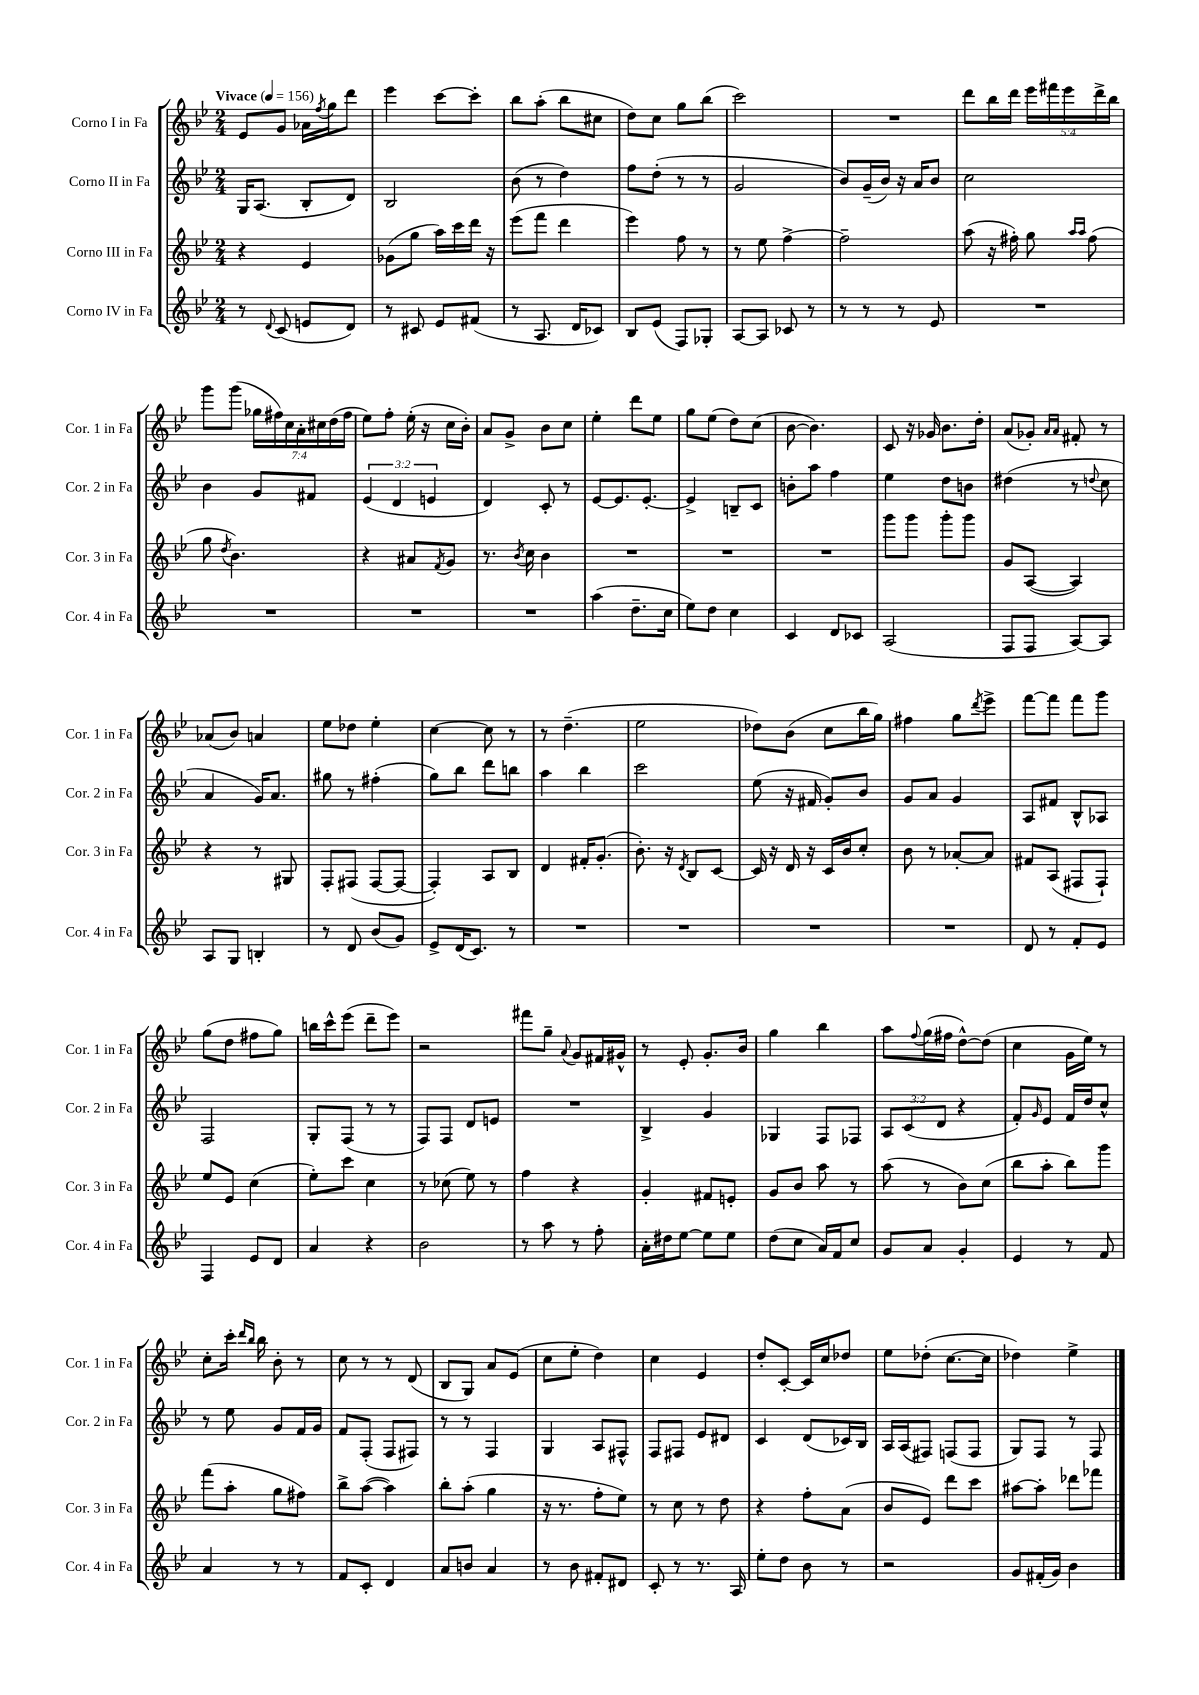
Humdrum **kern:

**kern	**kern	**kern	**kern
*staff4	*staff3	*staff2	*staff1
*clefG2	*clefG2	*clefG2	*clefG2
*k[b-e-]	*k[b-e-]	*k[b-e-]	*k[b-e-]
*M2/4	*M2/4	*M2/4	*M2/4
*MM156	*MM156	*MM156	*MM156
8r	4r	16G	8e-
.	.	(8.A	.
8qqd	.	.	.
(8c	.	.	8g
8e	4e-	8B-'	16a-
.	.	.	8qff
.	.	.	16gg
8d)	.	8d)	8ddd
=	=	=	=
8r	(8g-	2B-	4eee-
8c#	8gg	.	.
8e-	16aa)	.	[8ccc
.	16ccc	.	.
(8f#	16ddd	.	8ccc']
.	16r	.	.
=	=	=	=
8r	(8eee-	(8b-	8bb-
8.A	8fff	8r	(8aa'
.	4ddd	4dd)	8bb-
16d	.	.	.
8c-)	.	.	8cc#
=	=	=	=
8B-	4eee-)	8ff	8dd)
(8e-	.	(8dd'	8cc
8F)	8ff	8r	8gg
8G-'	8r	8r	(8bb-
=	=	=	=
[8A	8r	2g	2ccc)
8A]	8ee-	.	.
8c-	[4ff^	.	.
8r	.	.	.
=	=	=	=
8r	2ff~]	8b-)	2r
8r	.	(16g~	.
.	.	16b-)	.
8r	.	16r	.
.	.	16a	.
8e-	.	8b-	.
=	=	=	=
2r	(8aa	2cc	8ddd
.	16r	.	16bb-
.	16ff#')	.	16ddd
.	8gg	.	20eee-
.	.	.	20fff#
.	.	.	20eee-
.	16qqaa	.	.
.	16qqaa	.	.
.	(8ff#	.	.
.	.	.	20ddd^
.	.	.	20bb-
=	=	=	=
2r	8gg	4b-	8ggg
.	8qdd	.	.
.	4.b-)	.	(8ggg
.	.	8g	28gg-
.	.	.	28ff#)
.	.	.	28cc
.	.	.	28a'
.	.	8f#	.
.	.	.	28cc#
.	.	.	(28dd
.	.	.	28ff#
=	=	=	=
2r	4r	(6e-	8ee-)
.	.	.	8ff'
.	.	6d	.
.	8a#	.	(16ee-'
.	.	.	16r
.	.	6e	.
.	8qf	.	.
.	8g	.	16cc
.	.	.	16b-')
=	=	=	=
2r	8.r	4d)	8a
.	.	.	8g^
.	8qb-	.	.
.	16cc	.	.
.	4b-	8c'	8b-
.	.	8r	8cc
=	=	=	=
(4aa	2r	[8e-	4ee-'
.	.	8.e-]	.
8.dd~	.	.	8ddd
.	.	[8.e-'	.
.	.	.	8ee-
16cc	.	.	.
=	=	=	=
8ee-)	2r	4e-^]	8gg
8dd	.	.	(8ee-
4cc	.	8B~	8dd)
.	.	8c	(8cc
=	=	=	=
4c	2r	8b'	[8b-
.	.	8aa	4.b-])
8d	.	4ff	.
8c-	.	.	.
=	=	=	=
(2A	8ggg	4ee-	8c
.	8ggg	.	16r
.	.	.	16g-
.	8ggg'	8dd	8.b-
.	8ggg	8b	.
.	.	.	16dd'
=	=	=	=
8F	8g	(4dd#	(8a
8F	([8A	.	8g-')
.	.	.	16qqa
.	.	.	16qqa
[8A)	4A])	8r	8f#'
.	.	8qqdd	.
8A]	.	8cc	8r
=	=	=	=
8A	4r	4a	(8a-
8G	.	.	8b-)
4B'	8r	16g)	4a
.	.	8.a	.
.	8G#	.	.
=	=	=	=
8r	8F'	8gg#	8ee-
8d	(8F#	8r	8dd-
(8b-	[8F#	(4ff#'	4ee-'
8g)	8F#_	.	.
=	=	=	=
8e-^	4F#'])	8gg)	[4cc
(16d	.	8bb-	.
8.c)	.	.	.
.	8A	8ddd	8cc]
8r	8B-	8bb	8r
=	=	=	=
2r	4d	4aa	8r
.	.	.	(4.dd~
.	16f#'	4bb-	.
.	(8.g'	.	.
=	=	=	=
2r	8.b-')	2ccc	2ee-
.	16r	.	.
.	8qd	.	.
.	8B-	.	.
.	[8c	.	.
=	=	=	=
2r	16c]	(8ee-	8dd-)
.	16r	.	.
.	16d	16r	(8b-
.	16r	16f#	.
.	16c	8g')	8cc
.	16b-	.	.
.	8cc'	8b-	16bb-
.	.	.	16gg)
=	=	=	=
2r	8b-	8g	4ff#
.	8r	8a	.
.	[8a-'	4g	8gg
.	.	.	8qddd
.	8a-]	.	8eee-^
=	=	=	=
8d	8f#	8A	[8fff
8r	(8A	8f#	8fff]
8f'	8F#	8B-^^	8fff
8e-	8F#`)	8A-	8ggg
=	=	=	=
4F	8ee-	2F	(8gg
.	8e-	.	8dd
8e-	(4cc	.	8ff#
8d	.	.	8gg)
=	=	=	=
4a	8ee-')	8G'	16bb
.	.	.	16ccc^^
.	8ccc	(8F	(8eee-
4r	4cc	8r	8ddd~
.	.	8r	8eee-)
=	=	=	=
2b-	8r	8F)	2r
.	(8cc-	8F	.
.	8ee-)	8d	.
.	8r	8e	.
=	=	=	=
8r	4ff	2r	8fff#
8aa	.	.	8gg~
.	.	.	8qqa
8r	4r	.	8g
8ff'	.	.	16f#
.	.	.	16g#^^
=	=	=	=
16a'	4g'	4B-^	8r
16dd#	.	.	.
[8ee-	.	.	8e-'
8ee-]	8f#	4g	8.g'
8ee-	8e'	.	.
.	.	.	16b-
=	=	=	=
(8dd	8g	4G-	4gg
8cc	8b-	.	.
16a)	8aa	8F	4bb-
16f	.	.	.
8cc	8r	8F-	.
=	=	=	=
8g	(8aa	12A	8aa
.	.	(12c	.
.	.	.	8qqff
8a	8r	.	(16gg
.	.	12d	.
.	.	.	16ff#
4g'	8b-)	4r	[8dd^^)
.	(8cc	.	(8dd]
=	=	=	=
4e-	8bb-	8f')	4cc
.	.	16qqg	.
.	8aa'	8e-	.
8r	8bb-)	16f	16g
.	.	16dd	16ee-)
8f	8ggg	8cc^^	8r
=	=	=	=
4a	(8fff	8r	8cc'
.	8aa'	8ee-	16ccc'
.	.	.	16qqddd
.	.	.	16qqbb-
.	.	.	16bb-
8r	8gg	8g	8b-'
8r	8ff#)	16f	8r
.	.	16g	.
=	=	=	=
8f	8bb-^	8f	8cc
8c'	([8aa	(8F'	8r
4d	4aa])	8F	8r
.	.	8F#)	(8d
=	=	=	=
8a	8bb-'	8r	8B-
8b	(8aa'	8r	8G)
4a	4gg	4F	8a
.	.	.	(8e-
=	=	=	=
8r	16r	4G	8cc
.	8.r	.	.
8b-	.	.	8ee-'
8f#'	8ff'	8A	4dd)
8d#	8ee-)	8F#^^	.
=	=	=	=
8c'	8r	8F	4cc
8r	8cc	8F#	.
8.r	8r	8e-	4e-
.	8dd	8d#	.
16A	.	.	.
=	=	=	=
8ee-'	4r	4c	8dd'
8dd	.	.	[8c'
8b-	8ff'	(8d	16c]
.	.	.	16cc
8r	(8a	16c-)	8dd-
.	.	16B-	.
=	=	=	=
2r	8b-	16A	8ee-
.	.	(16A	.
.	8e-)	8F#)	(8dd-'
.	8ddd	(8F	[8.cc
.	8ccc	8F	.
.	.	.	16cc]
=	=	=	=
8g	[8aa#	8G)	4dd-)
(16f#'	8aa#']	8F	.
16g)	.	.	.
4b-	8ddd-	8r	4ee-^
.	8fff-	8F	.
==	==	==	==
*-	*-	*-	*-
